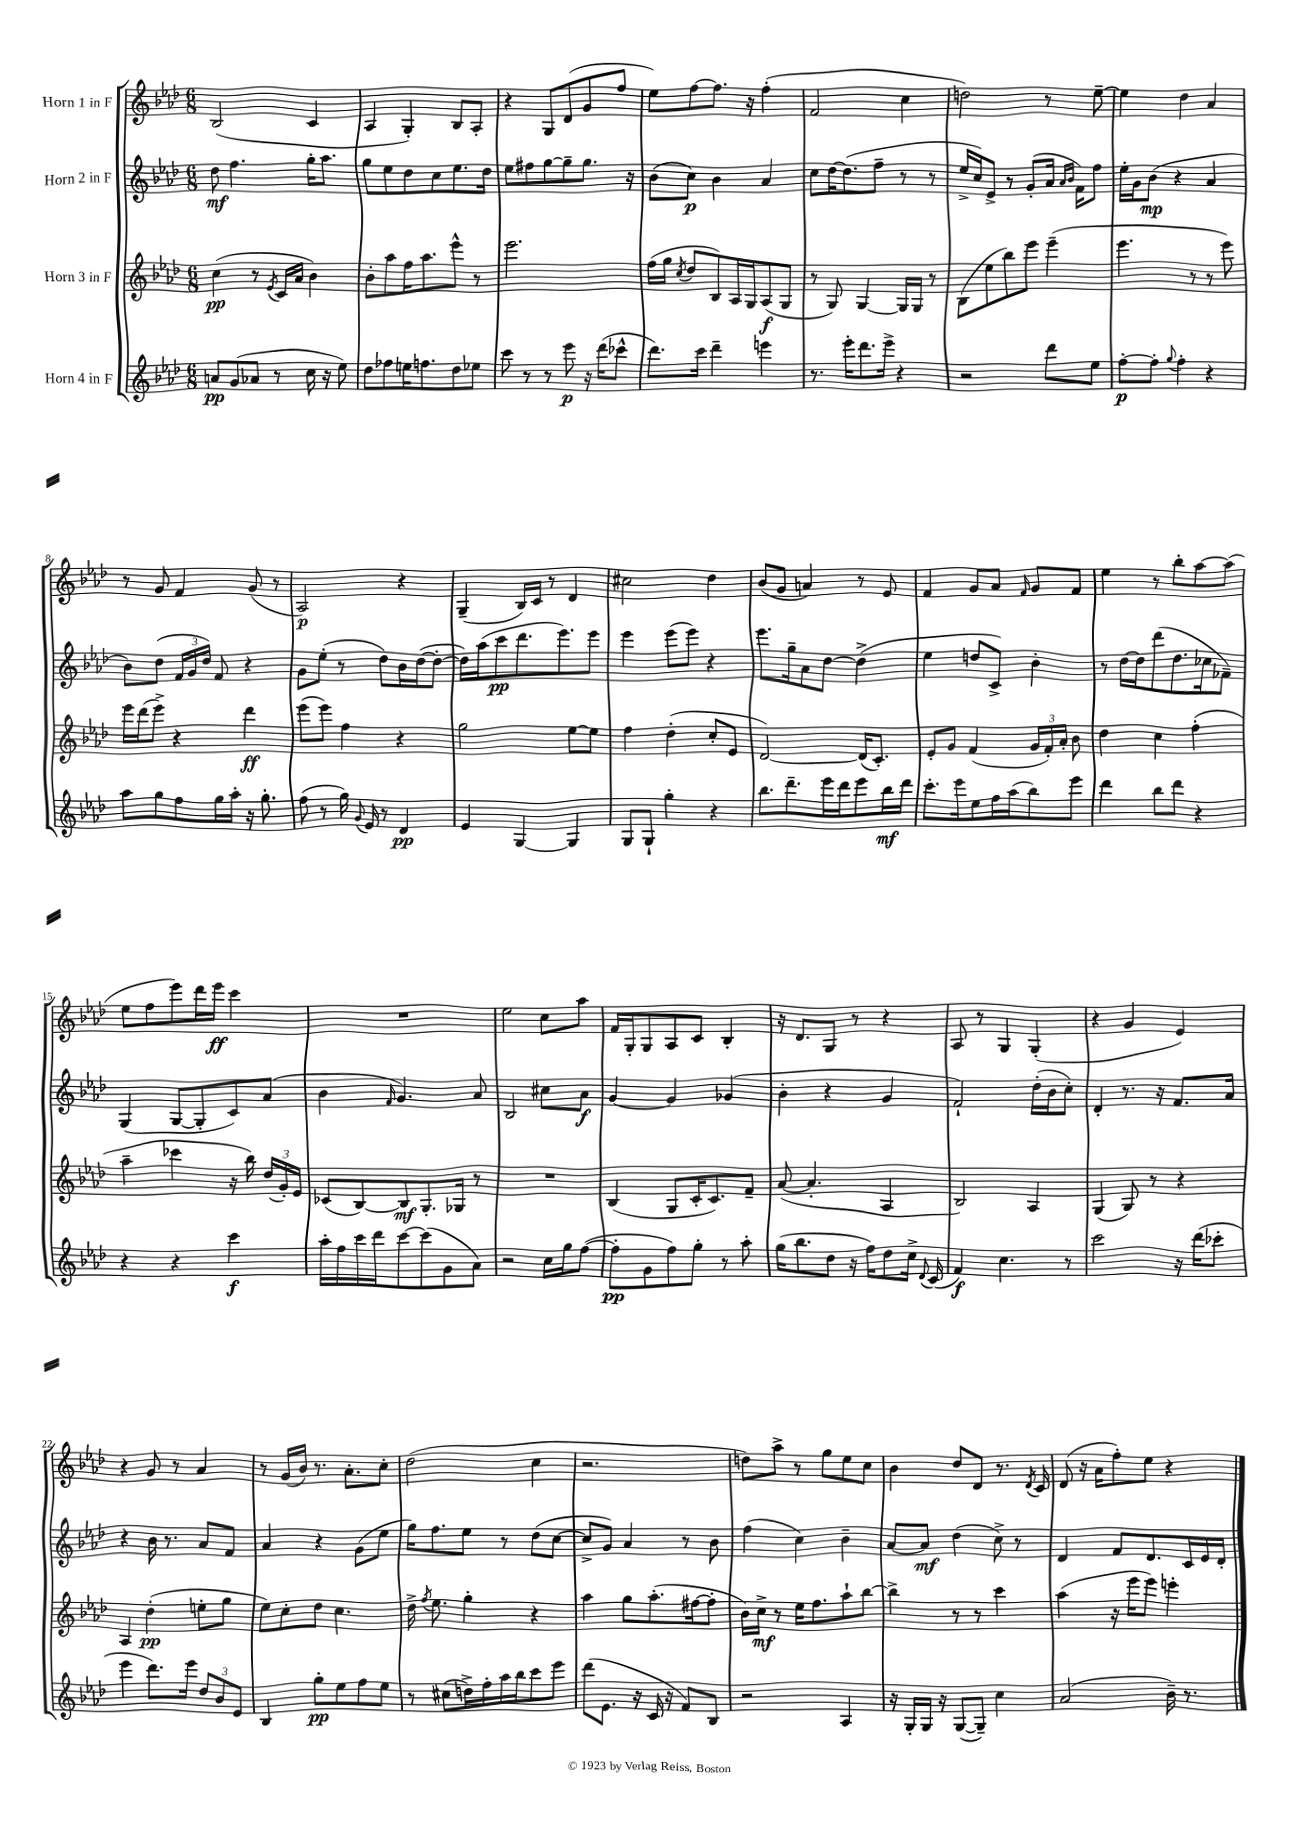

**kern	**kern	**kern	**kern
*staff4	*staff3	*staff2	*staff1
*clefG2	*clefG2	*clefG2	*clefG2
*k[b-e-a-d-]	*k[b-e-a-d-]	*k[b-e-a-d-]	*k[b-e-a-d-]
*M6/8	*M6/8	*M6/8	*M6/8
8a	(4cc	8dd-	(2B-
(8g	.	4.ff	.
8a-	8r	.	.
.	8qe-	.	.
8r	16c	.	.
.	16a-	.	.
16cc	4b-)	16gg'	4c
16r	.	8.aa-	.
8ee-)	.	.	.
=	=	=	=
8dd-	8b-'	8gg	4A-
8ff-	8aa-	8ee-	.
16ee	16ff	8dd-	4G')
8.ff	8.aa-	.	.
.	.	8cc	.
8dd-	8eee-^^	8.ee-	8B-
8ee-	8r	.	8A-'
.	.	16dd-	.
=	=	=	=
8ccc	2.eee-	8ee-	4r
8r	.	8ff#	.
8r	.	[8gg	8G
8eee-	.	8gg~]	(8d-
16r	.	8.gg	8g
(16ddd-	.	.	.
8ccc-^^	.	.	8ff
.	.	16r	.
=	=	=	=
8.ddd-)	(16ff	(8b-	8ee-)
.	16gg	.	.
.	8qcc	.	.
.	8dd-	8cc)	[8ff
16ccc	.	.	.
4ddd-~	8B-)	4b-	8.ff]
.	16A-	.	.
.	16G	.	16r
4eee	(8A-	4a-	(4ff'
.	8G	.	.
=	=	=	=
8.r	8r	8cc	2f
.	8G)	[16dd-	.
16eee-'	.	(8.dd-]	.
8.ddd-	[4G	.	.
.	.	8ff~	.
16eee-^	.	.	.
4r	16G]	8r	4cc
.	16G	.	.
.	8r	8r	.
=	=	=	=
2r	(8B-	16ee-^	2dd)
.	.	16cc)	.
.	8ee-	8e-^	.
.	8bb-)	8r	.
.	8eee-	(8g'	.
8ddd-	(4eee-~	16a-	8r
.	.	16qqa-	.
.	.	16qqb-	.
.	.	16f)	.
8ee-	.	8ff	[8ee-~
=	=	=	=
[8ff'	4.eee-	16ee-'	4ee-]
.	.	16g	.
8ff']	.	(8b-	.
8qqgg	.	.	.
4ff'	.	4r	4dd-
.	8r	.	.
4r	8r	4a-	4a-
.	8eee-)	.	.
=	=	=	=
8aa-	16eee-	8b-)	8r
.	(16ddd-	.	.
8gg	8eee-^)	(8dd-	8g
8ff	4r	24f	4f
.	.	24g	.
.	.	24dd-)	.
16gg	.	8f	.
16aa-'	.	.	.
16r	4ddd-	4r	(8g
8.gg'	.	.	.
.	.	.	8r
=	=	=	=
(8ff	(8eee-	8g	2A-)
8r	8eee-)	(8ee-'	.
16gg)	4ff	8r	.
8qqg	.	.	.
16e-	.	.	.
8r	.	8dd-)	.
4d-	4r	16b-	4r
.	.	([16dd-	.
.	.	8dd-'_	.
=	=	=	=
4e-	2gg	16dd-])	(4G~
.	.	(16aa-	.
.	.	8ccc	.
[4G	.	8.ddd-	16B-)
.	.	.	16c
.	.	.	8r
.	.	8.eee-)	.
4G]	[8ee-	.	4d-
.	8ee-]	8eee-	.
=	=	=	=
8G	4ff	4eee-	2cc#
8G`	.	.	.
4gg'	(4dd-'	(8eee-	.
.	.	8eee-)	.
4r	8cc'	4r	4dd-
.	8e-	.	.
=	=	=	=
8.bb-	[2d-)	8.eee-	(8b-
.	.	.	8g
8.ddd-~	.	16gg~	.
.	.	8a-	4a)
16eee-	.	[8dd-	.
16ddd-	.	.	.
8eee-	(16d-]	(4dd-^]	8r
.	8.c')	.	.
16bb-	.	.	8e-
16ddd-	.	.	.
=	=	=	=
8.ccc'	8e-'	4ee-	4f
.	8g	.	.
16eee-	.	.	.
8ee-	(4f	8dd	8g
16ff	.	8c^)	8a-
(16aa-	.	.	.
.	.	.	16qqf
8bb-)	24g	4b-'	8g
.	24f')	.	.
.	24a-'	.	.
8eee-	8b-	.	8f
=	=	=	=
4ddd-	4dd-	8r	4ee-
.	.	[16dd-	.
.	.	16dd-]	.
8bb-	4cc	(8ddd-	8r
8ddd-	.	8.dd-	8bb-'
4r	(4ff'	.	[8aa-
.	.	16cc-	.
.	.	8f-~)	(8aa-]
=	=	=	=
4r	4aa-~	(4G	8ee-
.	.	.	8ff
4r	4ccc-	[8G	8eee-)
.	.	8G']	16ddd-
.	.	.	16eee-
4ccc	16r	8c)	4ccc
.	16bb-)	.	.
.	(24dd-	(8a-	.
.	24g')	.	.
.	24e-	.	.
=	=	=	=
16aa-'	(8c-	4b-	2.r
16ff	.	.	.
16ccc	[8B-)	.	.
16ddd-	.	.	.
.	.	16qqf	.
[8ccc	8B-]	4.g)	.
(8ccc]	8.G'	.	.
8g	.	.	.
.	16G-	.	.
8a-)	8r	8a-	.
=	=	=	=
2r	2.r	2B-	2ee-
16cc	.	8cc#	8cc
16gg	.	.	.
([8ff	.	8a-	8aa-
=	=	=	=
8ff']	(4B-	[4g	16f
.	.	.	16G'
8g	.	.	8G
8ff)	8G	4g]	8A-
8gg'	16c'	.	8c
.	8.c)	.	.
8r	.	(4g-	4B-'
8aa-'	8f~	.	.
=	=	=	=
(16gg	([8a-	4b-'	16r
8.bb-	.	.	8.d-
.	4.a-']	.	.
8dd-	.	4r	8G
16r	.	.	8r
16ff)	.	.	.
8dd-	4A-	4g	4r
16cc^	.	.	.
8qqd-	.	.	.
(16c	.	.	.
=	=	=	=
4f)	2B-)	2f`)	8A-
.	.	.	8r
4.cc	.	.	4G
.	4A-	(16dd-'	(4G'
.	.	16b-	.
8r	.	8cc')	.
=	=	=	=
2ccc	(4G	4d-'	4r
.	8G)	8.r	4g
.	8r	.	.
.	.	16r	.
16r	4r	8.f	4e-)
(16ddd-	.	.	.
8ccc-'	.	.	.
.	.	16a-	.
=	=	=	=
4eee-	4A-	4r	4r
8.ddd-)	(4dd-'	16b-	8g
.	.	8.r	.
.	.	.	8r
16eee-	.	.	.
12dd-	8ee'	8a-	4a-
12b-	.	.	.
.	8gg	8f	.
12e-	.	.	.
=	=	=	=
4B-	8ee-)	4a-	8r
.	8cc'	.	(16g
.	.	.	16b-)
8gg'	8dd-	4r	8.r
8ee-	4.cc	.	.
.	.	.	8.a-'
8ff	.	(8g	.
8ee-	.	8ee-	8cc'
=	=	=	=
8r	16dd-^	16gg)	(2dd-
.	8qff	.	.
.	8.ee-	8.ff	.
(8cc#	.	.	.
16dd^)	4gg'	8ee-	.
16ff'	.	.	.
16aa-	.	8r	.
16bb-	.	.	.
8ccc	4r	(8dd-	4cc
8eee-	.	[8cc	.
=	=	=	=
(8ddd-	4aa-	8cc^]	2.r
8.e-	.	8g)	.
.	8gg	4a-	.
16r	.	.	.
16c	(8.aa-'	.	.
16r	.	.	.
8f)	.	8r	.
.	[16ff#	.	.
8B-	8ff#']	8b-	.
=	=	=	=
2r	16b-)	(4ff	8dd)
.	16cc^	.	.
.	8r	.	8aa-^
.	16ee-	4cc)	8r
.	8.ff	.	.
.	.	.	8gg
4A-	8aa-`	4b-~	8ee-
.	[8bb-	.	8cc
=	=	=	=
16r	4bb-^]	[8a-	4b-
16G'	.	.	.
16G	.	8a-]	.
16r	.	.	.
([8G	8r	(4dd-	8dd-
8G~])	8r	.	8d-
4cc	4ccc	8cc^)	8.r
.	.	8r	.
.	.	.	8qd-
.	.	.	16c
=	=	=	=
(2a-	(4aa-	4d-	(8d-
.	.	.	16r
.	.	.	16a-
.	16r	8f	8ff')
.	16eee-	.	.
.	8eee-)	8.d-	8ee-
16b-~)	4eee'	.	4r
8.r	.	16c	.
.	.	16e-	.
.	.	16d-'	.
==	==	==	==
*-	*-	*-	*-
